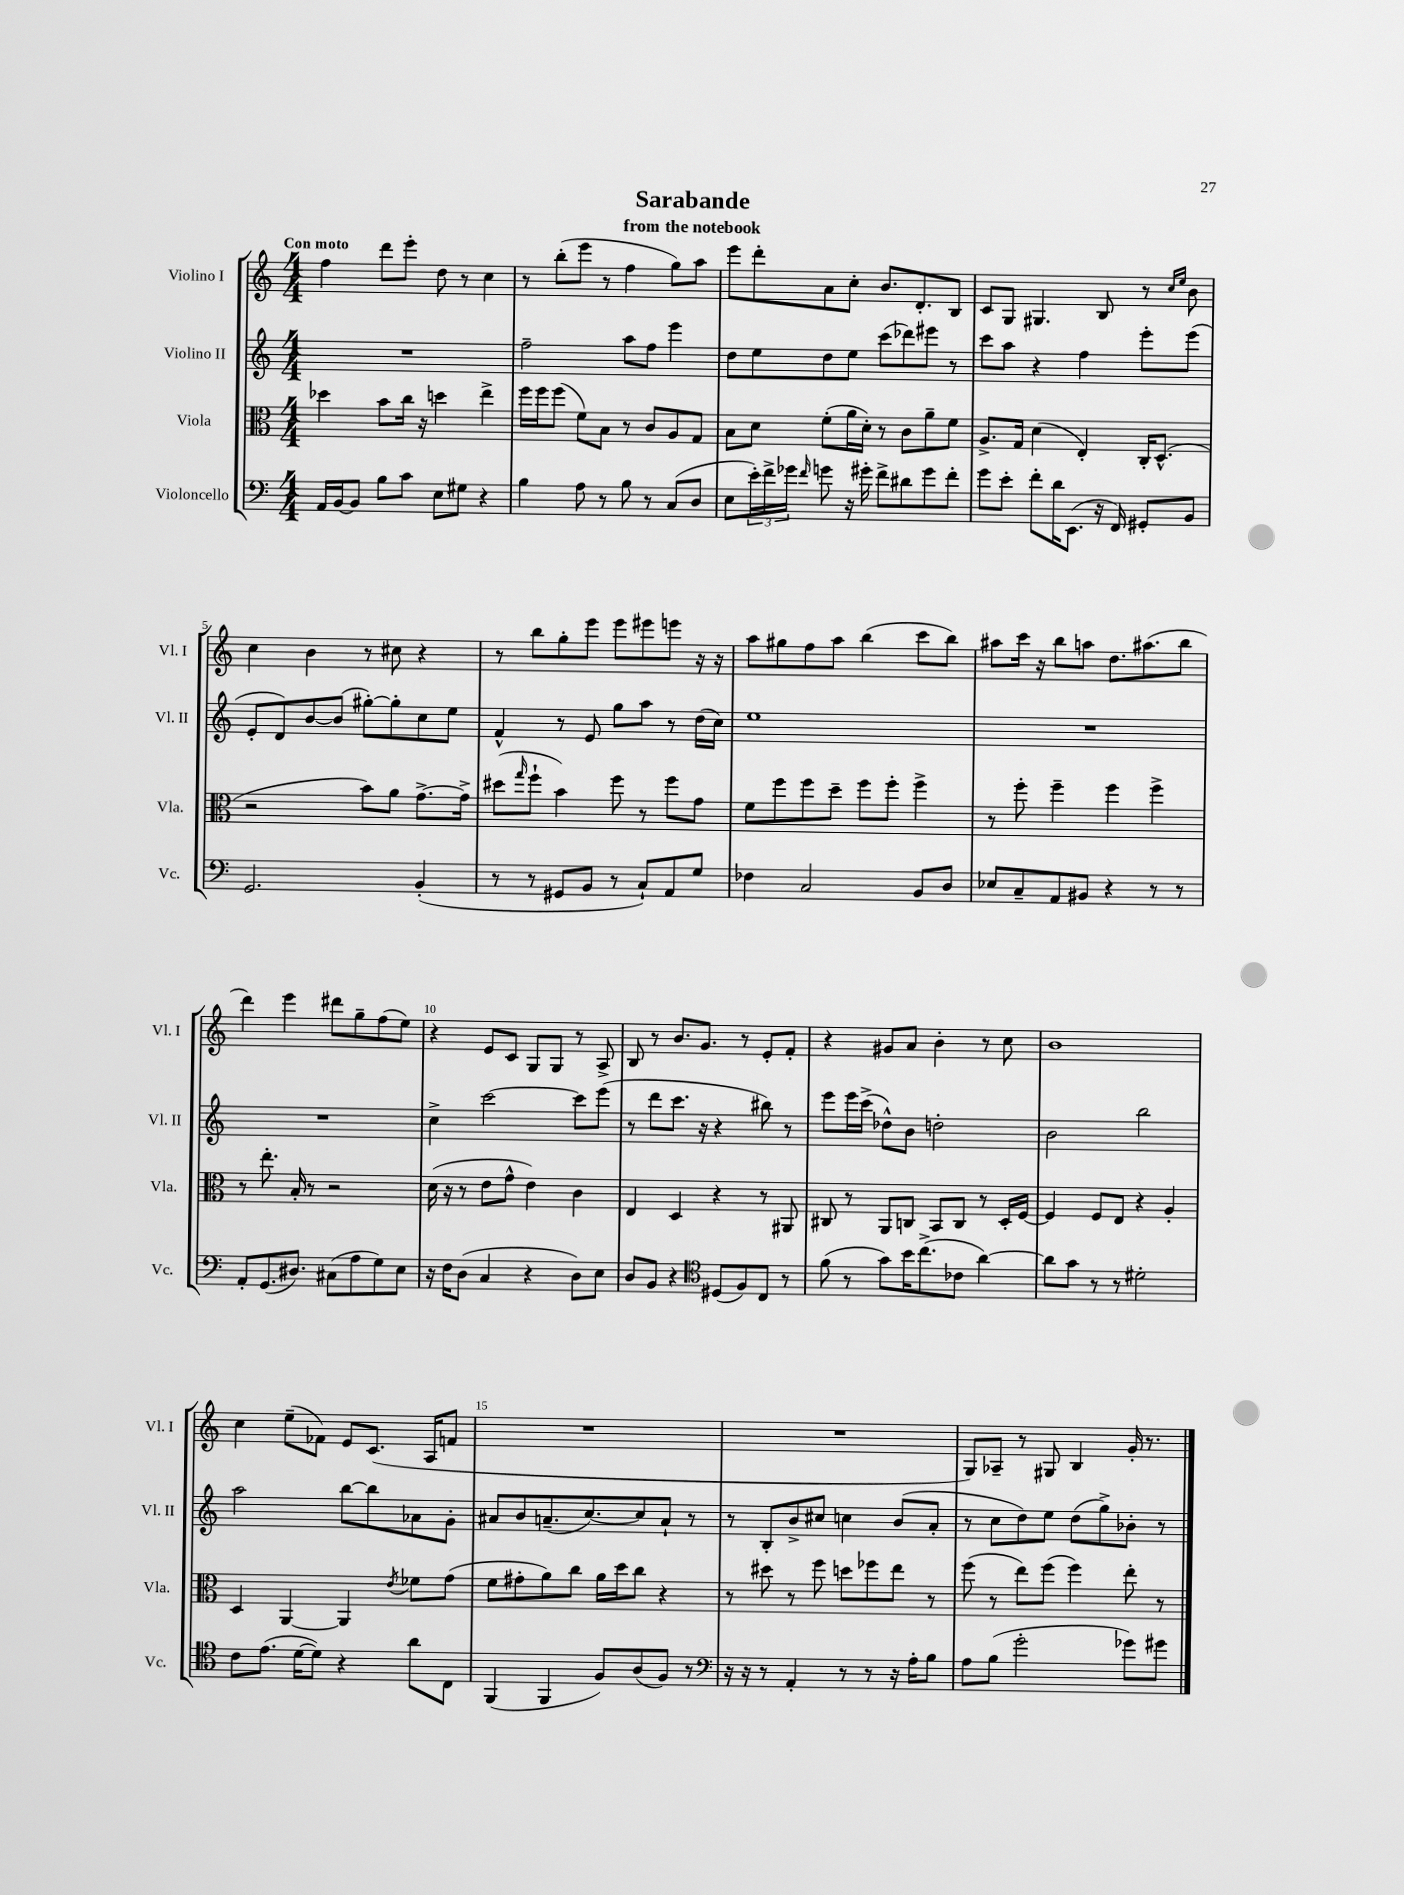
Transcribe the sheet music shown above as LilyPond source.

\header { title = "Sarabande" subtitle = "from the notebook" }
<<
\new StaffGroup <<
\new Staff = "s0" \with { instrumentName = "Violino I" shortInstrumentName = "Vl. I" } {
    \clef treble \key c \major \numericTimeSignature \time 4/4 \tempo "Con moto"
    f''4 d'''8 e'''8-. d''8 r8 c''4 |
    r8 b''8-.( e'''8 r8 f''4 g''8) a''8 |
    e'''8 d'''8-. a'8 c''8-. b'8. d'8.-. b8 |
    c'8 g8 gis4. b8 r8 \grace { c''16 e''16 } b'8 |
    c''4 b'4 r8 cis''8 r4 |
    r8 b''8 g''8-. e'''8 e'''8 eis'''8 e'''8 r16 r16 |
    a''8 gis''8 f''8 a''8 b''4( c'''8 b''8) |
    ais''8 c'''16 r16 b''8 a''8 d''8. ais''8.( b''8 |
    d'''4) e'''4 dis'''8 g''8-- f''8( e''8) |
    r4 e'8 c'8 g8 g8 r8 a8-> |
    b8 r8 b'8. g'8. r8 e'8-. f'8-. |
    r4 gis'8 a'8 b'4-. r8 c''8 |
    b'1 |
    c''4 e''8--( fes'8) e'8 c'8.( a16 f'8 |
    R1 |
    R1 |
    g8) aes8-- r8 gis8 b4 g'16-. r8. \bar "|." |
}
\new Staff = "s1" \with { instrumentName = "Violino II" shortInstrumentName = "Vl. II" } {
    \clef treble \key c \major \numericTimeSignature \time 4/4
    R1 |
    f''2-- a''8 f''8 e'''4 |
    d''8 e''8 d''8 e''8 c'''8( des'''8) eis'''8 r8 |
    c'''8 a''8 r4 f''4 e'''8-. e'''8( |
    e'8-. d'8) b'8~ b'8( gis''8~-.) gis''8-. c''8 e''8 |
    f'4-^ r8 e'8 g''8 a''8 r8 d''16( c''16) |
    e''1 |
    R1 |
    R1 |
    c''4-> c'''2~ c'''8 e'''8( |
    r8 d'''8 c'''8. r16 r4 bis''8) r8 |
    e'''8 e'''16 c'''16->( des''8-^) b'8 d''2-. |
    b'2 b''2 |
    a''2 b''8~ b''8 aes'8 g'8-. |
    ais'8 b'8 a'8.--( c''8.~) c''8 a'8-! r8 |
    r8 b8-. b'8-> cis''8 c''4 b'8( a'8-. |
    r8 c''8 d''8) e''8 d''8( g''8->) bes'8-. r8 \bar "|." |
}
\new Staff = "s2" \with { instrumentName = "Viola" shortInstrumentName = "Vla." } {
    \clef alto \key c \major \numericTimeSignature \time 4/4
    des''4 b'8 c''16 r16 d''4 e''4-> |
    f''16 f''16 f''8( f'8) b8 r8 c'8 a8 g8 |
    b8 d'8 f'8-.( a'16 d'16-.) r8 c'8 a'8-- f'8 |
    a8.-> g16 d'4( e4-.) c16-. d8.-^( |
    r2 b'8) a'8 g'8.~-> g'16-> |
    dis''8( \grace { g''16 } f''8-! b'4) f''8 r8 f''8 g'8 |
    f'8 f''8 f''8 d''8-- f''8 f''8-. f''4-> |
    r8 f''8-. f''4-- f''4 f''4-> |
    r8 e''8.-. b16-. r8 r2 |
    d'16( r16 r8 e'8 g'8-^ e'4) c'4 |
    e4 d4 r4 r8 ais,8 |
    cis8 r8 a,8 c8 b,8 c8 r8 d16-. f16~ |
    f4 f8 e8 r4 a4-. |
    d4 a,4~ a,4 \acciaccatura { e'8 } fes'8 g'8( |
    f'8 gis'8-. a'8) c''8 a'16 d''16 c''8 r4 |
    r8 dis''8 r8 f''8 d''8 fes''8 e''8 r8 |
    f''8( r8 e''8) f''8( f''4) e''8-. r8 \bar "|." |
}
\new Staff = "s3" \with { instrumentName = "Violoncello" shortInstrumentName = "Vc." } {
    \clef bass \key c \major \numericTimeSignature \time 4/4
    a,16 b,16~ b,8 b8 c'8 e8 gis8 r4 |
    b4 a8 r8 b8 r8 c8( d8 |
    e8 \tuplet 3/2 { e'16-.) f'16-> ges'16 } \grace { f'16 } g'8 r16 gis'16-. f'8-> dis'8 gis'8 f'8-. |
    g'8 e'8-. f'8-. d'16 e,8.( r16 f,16) gis,8-. b,8 |
    g,2. b,4-.( |
    r8 r8 gis,8 b,8 r8 c8-!) a,8 g8 |
    fes4 c2 b,8 d8 |
    ees8 c8-- a,8 bis,8 r4 r8 r8 |
    a,8-. g,8.( dis8.) cis8( a8 g8) e8 |
    r16 f16 d8( c4 r4 d8) e8 |
    d8 b,8 r4 \clef tenor dis8( f8) c8 r8 |
    f'8( r8 g'8) b'16 c''8.->( ces'8 a'4~) |
    a'8 g'8 r8 r8 dis'2-. |
    c'8 e'8.( d'16~ d'8) r4 a'8 c8 |
    f,4( f,4 f8) a8( f8) r8 |
    \clef bass r16 r16 r8 a,4-. r8 r8 r16 a16-. b8 |
    a8 b8( g'2-. ges'8) gis'8 \bar "|." |
}
>>
>>
\layout { \context { \Score \override BarNumber.break-visibility = ##(#f #t #t) barNumberVisibility = #(every-nth-bar-number-visible 5) } }
